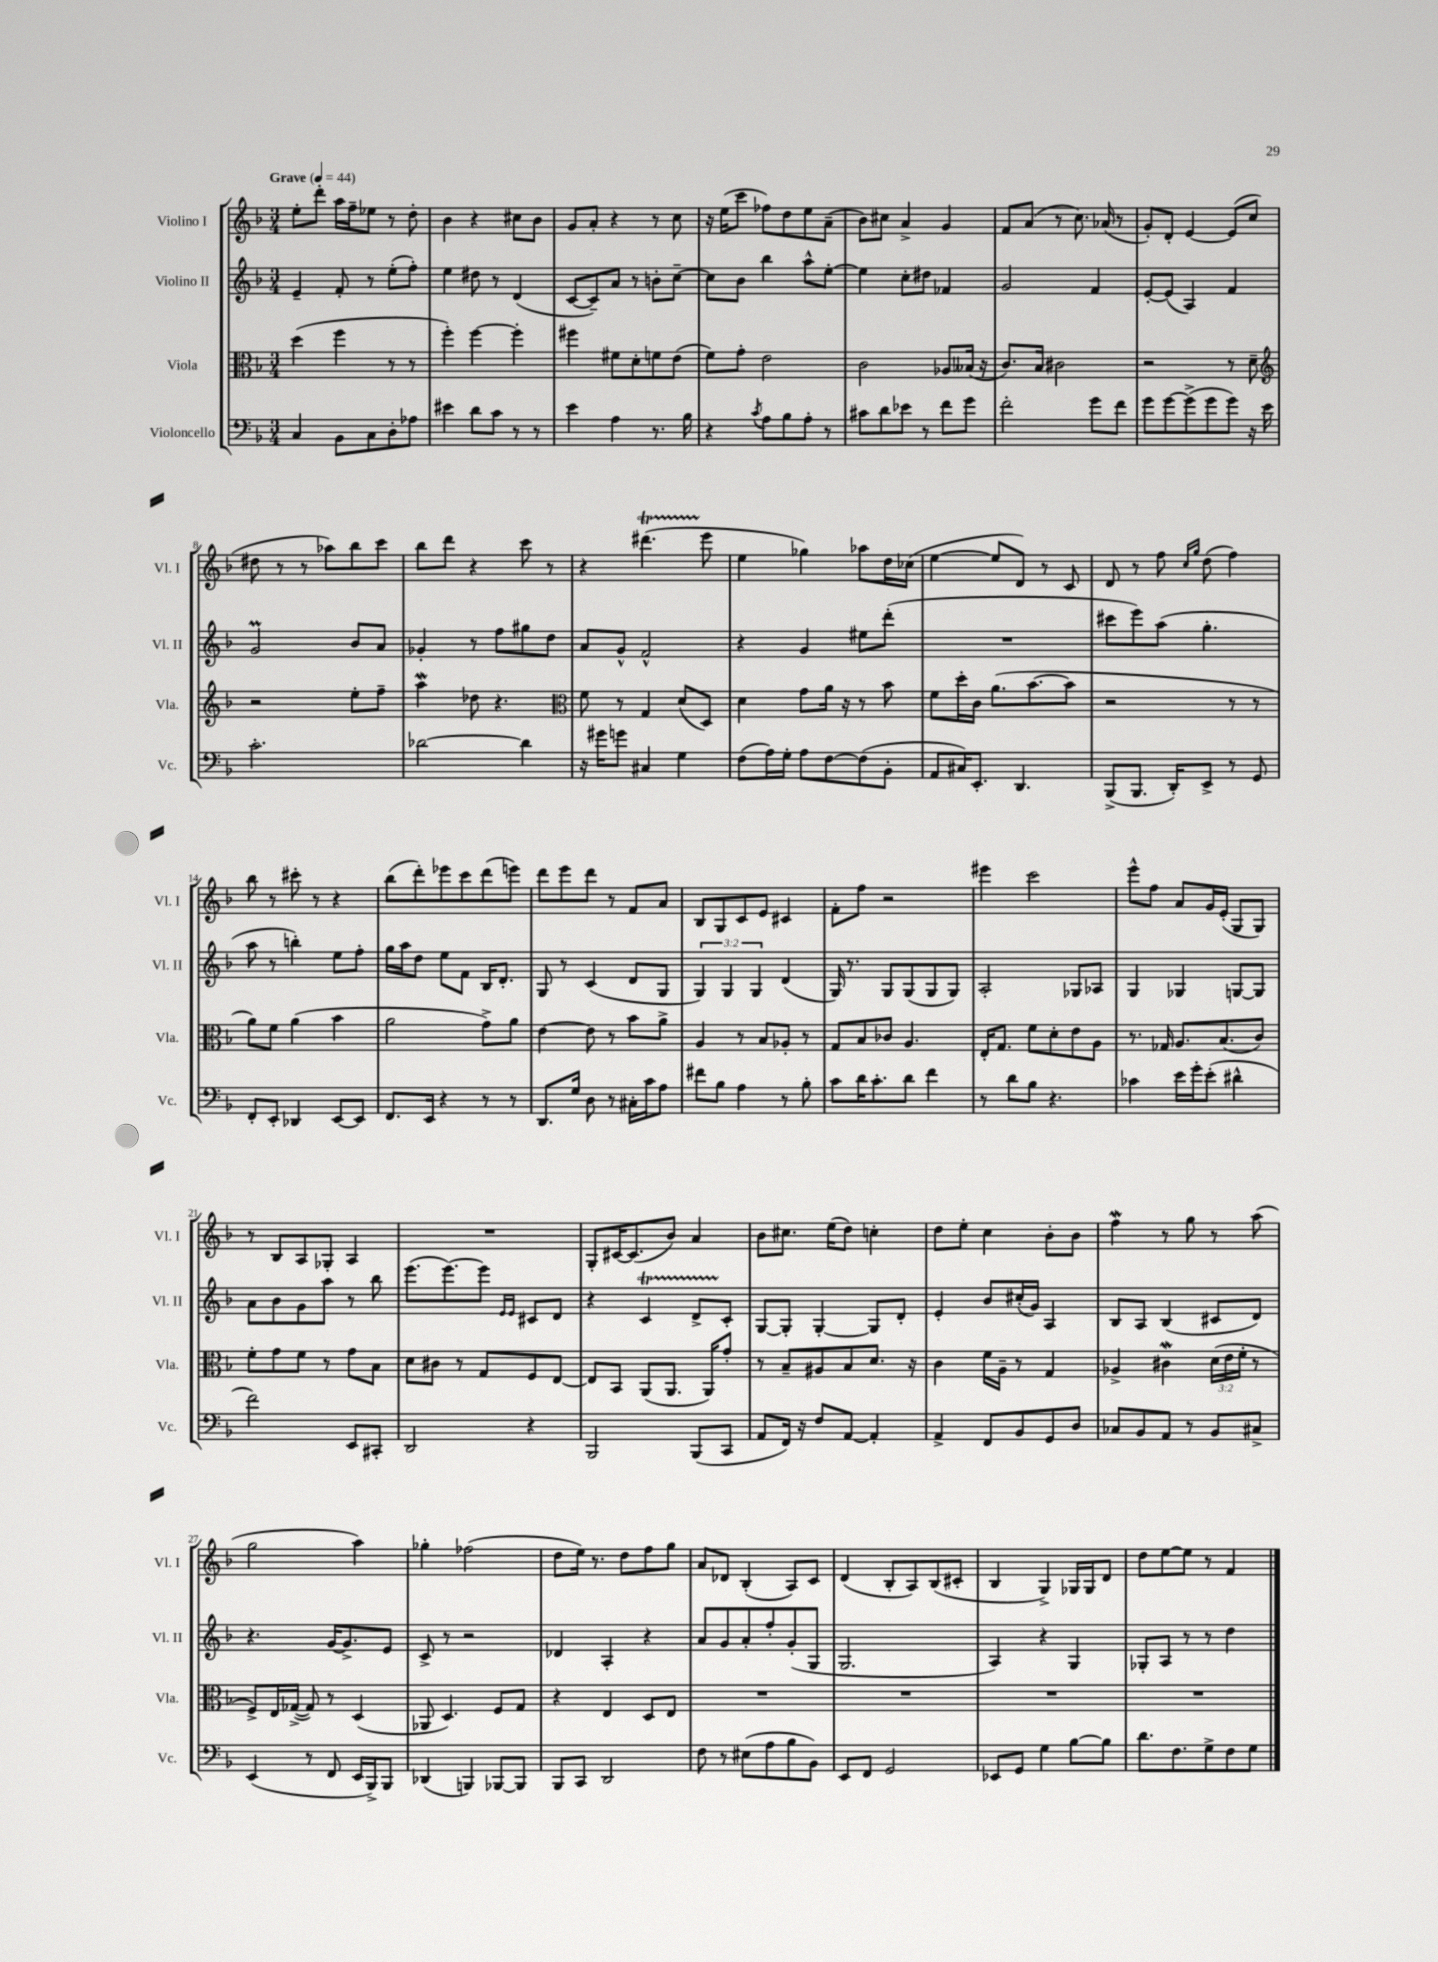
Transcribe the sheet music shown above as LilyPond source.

<<
\new StaffGroup <<
\new Staff = "s0" \with { instrumentName = "Violino I" shortInstrumentName = "Vl. I" } {
    \clef treble \key f \major \numericTimeSignature \time 3/4 \tempo "Grave" 4 = 44
    e''8-. d'''8-. a''16 f''16-- ees''8 r8 d''8-. |
    bes'4 r4 cis''8 bes'8 |
    g'8 a'8-. r4 r8 c''8 |
    r16 e''16( c'''8 fes''8) d''8 e''8 a'8--( |
    bes'8) cis''8 a'4-> g'4 |
    f'8 a'8( r8 c''8.) aes'16( r8 |
    g'8-.) d'8-. e'4~ e'8( c''8 |
    dis''8 r8 r8 aes''8) bes''8 c'''8 |
    bes''8 d'''8 r4 c'''8 r8 |
    r4 dis'''4.\startTrillSpan( e'''8\stopTrillSpan |
    e''4 ges''4) aes''8 d''16 ces''16( |
    e''4~ e''8 d'8) r8 c'8 |
    d'8 r8 f''8 \grace { c''16 g''16 } d''8( f''4) |
    bes''8 r8 cis'''8-. r8 r4 |
    bes''8( d'''8-.) ees'''8 c'''8 d'''8( e'''8) |
    d'''8 e'''8 d'''8 r8 f'8 a'8 |
    bes8 g8 c'8 e'8 cis'4 |
    f'8-. f''8 r2 |
    eis'''4 c'''2 |
    e'''8-^ f''8 a'8 g'16 e'16-.( g8 g8) |
    r8 bes8 a8 ges8-. a4 |
    R2. |
    g8-. cis'16~ cis'8.( bes'8) a'4 |
    bes'8 cis''8. e''16( d''8) c''4-. |
    d''8 e''8-. c''4 bes'8-. bes'8 |
    f''4\mordent r8 g''8 r8 a''8( |
    g''2 a''4) |
    ges''4-. fes''2( |
    d''8 e''16) r8. d''8 f''8 g''8 |
    a'8 des'8 bes4-.( a8) c'8 |
    d'4( bes8-. a8) bes8( cis'8-. |
    bes4 g4->) ges16 ges16 d'8 |
    d''8 e''8~ e''8 r8 f'4 \bar "|." |
}
\new Staff = "s1" \with { instrumentName = "Violino II" shortInstrumentName = "Vl. II" } {
    \clef treble \key f \major \numericTimeSignature \time 3/4 \override Staff.TupletNumber.text = #tuplet-number::calc-fraction-text
    e'4-- f'8-. r8 e''8-.( f''8-.) |
    e''4 dis''8 r8 d'4( |
    c'8~ c'8--) a'8 r8 b'8-. c''8~-- |
    c''8 bes'8 bes''4 a''8-^ e''8~-. |
    e''4 c''8-. dis''8 fes'4 |
    g'2 f'4 |
    e'8~-. e'8( a4) f'4 |
    g'2\prall bes'8 a'8 |
    ges'4-. r8 f''8 gis''8 d''8 |
    a'8 g'8-^ f'2-^ |
    r4 g'4 eis''8 d'''8-.( |
    R2. |
    cis'''8 e'''8) a''8( g''4.-. |
    a''8 r8 b''4-.) e''8 f''8-. |
    g''16 a''16 d''8 e''8 f'8 bes16 d'8.-. |
    g8 r8 c'4( d'8 g8 |
    \tuplet 3/2 { g4) g4 g4 } d'4( |
    g16) r8. g8 g8( g8 g8) |
    a2-. ges8 aes8 |
    g4 ges4 g8~ g8 |
    a'8 bes'8 g'8 a''8 r8 bes''8 |
    e'''8.( e'''8.~) e'''8 \grace { e'16 e'16 } cis'8 d'8 |
    r4 c'4\startTrillSpan d'8-> c'8-.\stopTrillSpan |
    g8~ g8-. g4~-. g8 d'8-. |
    e'4-. bes'8 cis''16-.( g'16) a4 |
    bes8 a8 bes4( cis'8 d'8) |
    r4. g'16~ g'8.-> e'8 |
    c'8-> r8 r2 |
    des'4 a4-. r4 |
    a'8 g'8 a'8-. f''8-. g'8-.( g8 |
    g2. |
    a4) r4 g4 |
    ges8-. a8 r8 r8 d''4 \bar "|." |
}
\new Staff = "s2" \with { instrumentName = "Viola" shortInstrumentName = "Vla." } {
    \clef alto \key f \major \numericTimeSignature \time 3/4 \override Staff.TupletNumber.text = #tuplet-number::calc-fraction-text
    d''4( f''4 r8 r8 |
    f''4-.) f''4~ f''4-. |
    fis''4 fis'8 d'8-. f'8 e'8( |
    f'8) g'8-. e'2 |
    c'2 aes8 beses16( r16 |
    c'8.) bes16 cis'2 |
    r2 r8 d'8-- |
    \clef treble r2 e''8-. f''8-- |
    a''4\mordent des''8 r4. |
    \clef alto f'8 r8 g4 d'8( d8) |
    d'4 g'8 a'16 r16 r8 bes'8 |
    f'8 d''16-. c'16 a'8.( bes'8.~ bes'8 |
    r2 r8 r8 |
    a'8) f'8 a'4( bes'4 |
    a'2 g'8->) a'8 |
    e'4~ e'8 r8 bes'8 a'8-> |
    a4 r8 bes8 aes8-. r8 |
    g8 bes8 ces'8 a4. |
    e16-. g8. f'8 d'8-. e'8 a8 |
    r8. ges16 a8. bes8.( c'8) |
    f'8-. g'8 f'8 r8 g'8 bes8 |
    d'8 cis'8 r8 g8 f8 e8~ |
    e8 bes,8 a,8( a,8. a,16) g'8-. |
    r8 bes8-- ais8 bes8 d'8. r16 |
    c'4 f'16 a16-- r8 g4 |
    aes4-> cis'4\mordent \tuplet 3/2 { d'16( e'16 f'16-. } r8 |
    f8->) e16 ges16~->( ges8) r8 d4( |
    aes,8 d4.) f8 g8 |
    r4 e4 d8 e8 |
    R2. |
    R2. |
    R2. |
    R2. \bar "|." |
}
\new Staff = "s3" \with { instrumentName = "Violoncello" shortInstrumentName = "Vc." } {
    \clef bass \key f \major \numericTimeSignature \time 3/4
    c4 bes,8 c8 d8-. aes8 |
    eis'4 d'8 c'8 r8 r8 |
    e'4 a4 r8. bes16 |
    r4 \acciaccatura { c'8 } a8 bes8 a8-. r8 |
    cis'8 d'8 ees'8 r8 f'8 g'8 |
    f'2-. g'8 f'8 |
    g'8 g'8~ g'8->( g'8 g'8) r16 e'16 |
    c'2.-. |
    des'2~ des'4 |
    r16 gis'16 g'8 cis4 g4 |
    f8( a16) g16-. a8 f8~ f8( bes,8-. |
    a,8 cis16) e,8.-. d,4. |
    bes,,8->( bes,,8. d,16-.) e,8-> r8 g,8 |
    f,8-. e,8-. des,4 e,8~ e,8 |
    f,8. e,16 r4 r8 r8 |
    d,8. g16 d8 r8 cis16-. c'16 a8 |
    fis'8 bes8 a4 r8 bes8-. |
    c'8 d'16 c'8.-. d'8 f'4 |
    r8 d'8 bes8 r4. |
    ces'4 e'16 g'16-. e'8-.( dis'4-^ |
    f'2) e,8 cis,8-. |
    d,2 r4 |
    bes,,2 bes,,8( c,8 |
    a,8 f,16) r16 f8 a,8~ a,4-. |
    a,4-> f,8 bes,8 g,8 d8 |
    ces8 bes,8 a,8 r8 bes,8 cis8-> |
    e,4( r8 f,8 e,16 bes,,16->) bes,,8 |
    des,4( b,,4) bes,,8~ bes,,8 |
    bes,,8 c,8 d,2 |
    f8 r8 eis8( a8 bes8 bes,8) |
    e,8 f,8 g,2 |
    ees,8 g,8 g4 bes8~ bes8 |
    d'8. f8. g8-> f8 g8 \bar "|." |
}
>>
>>
